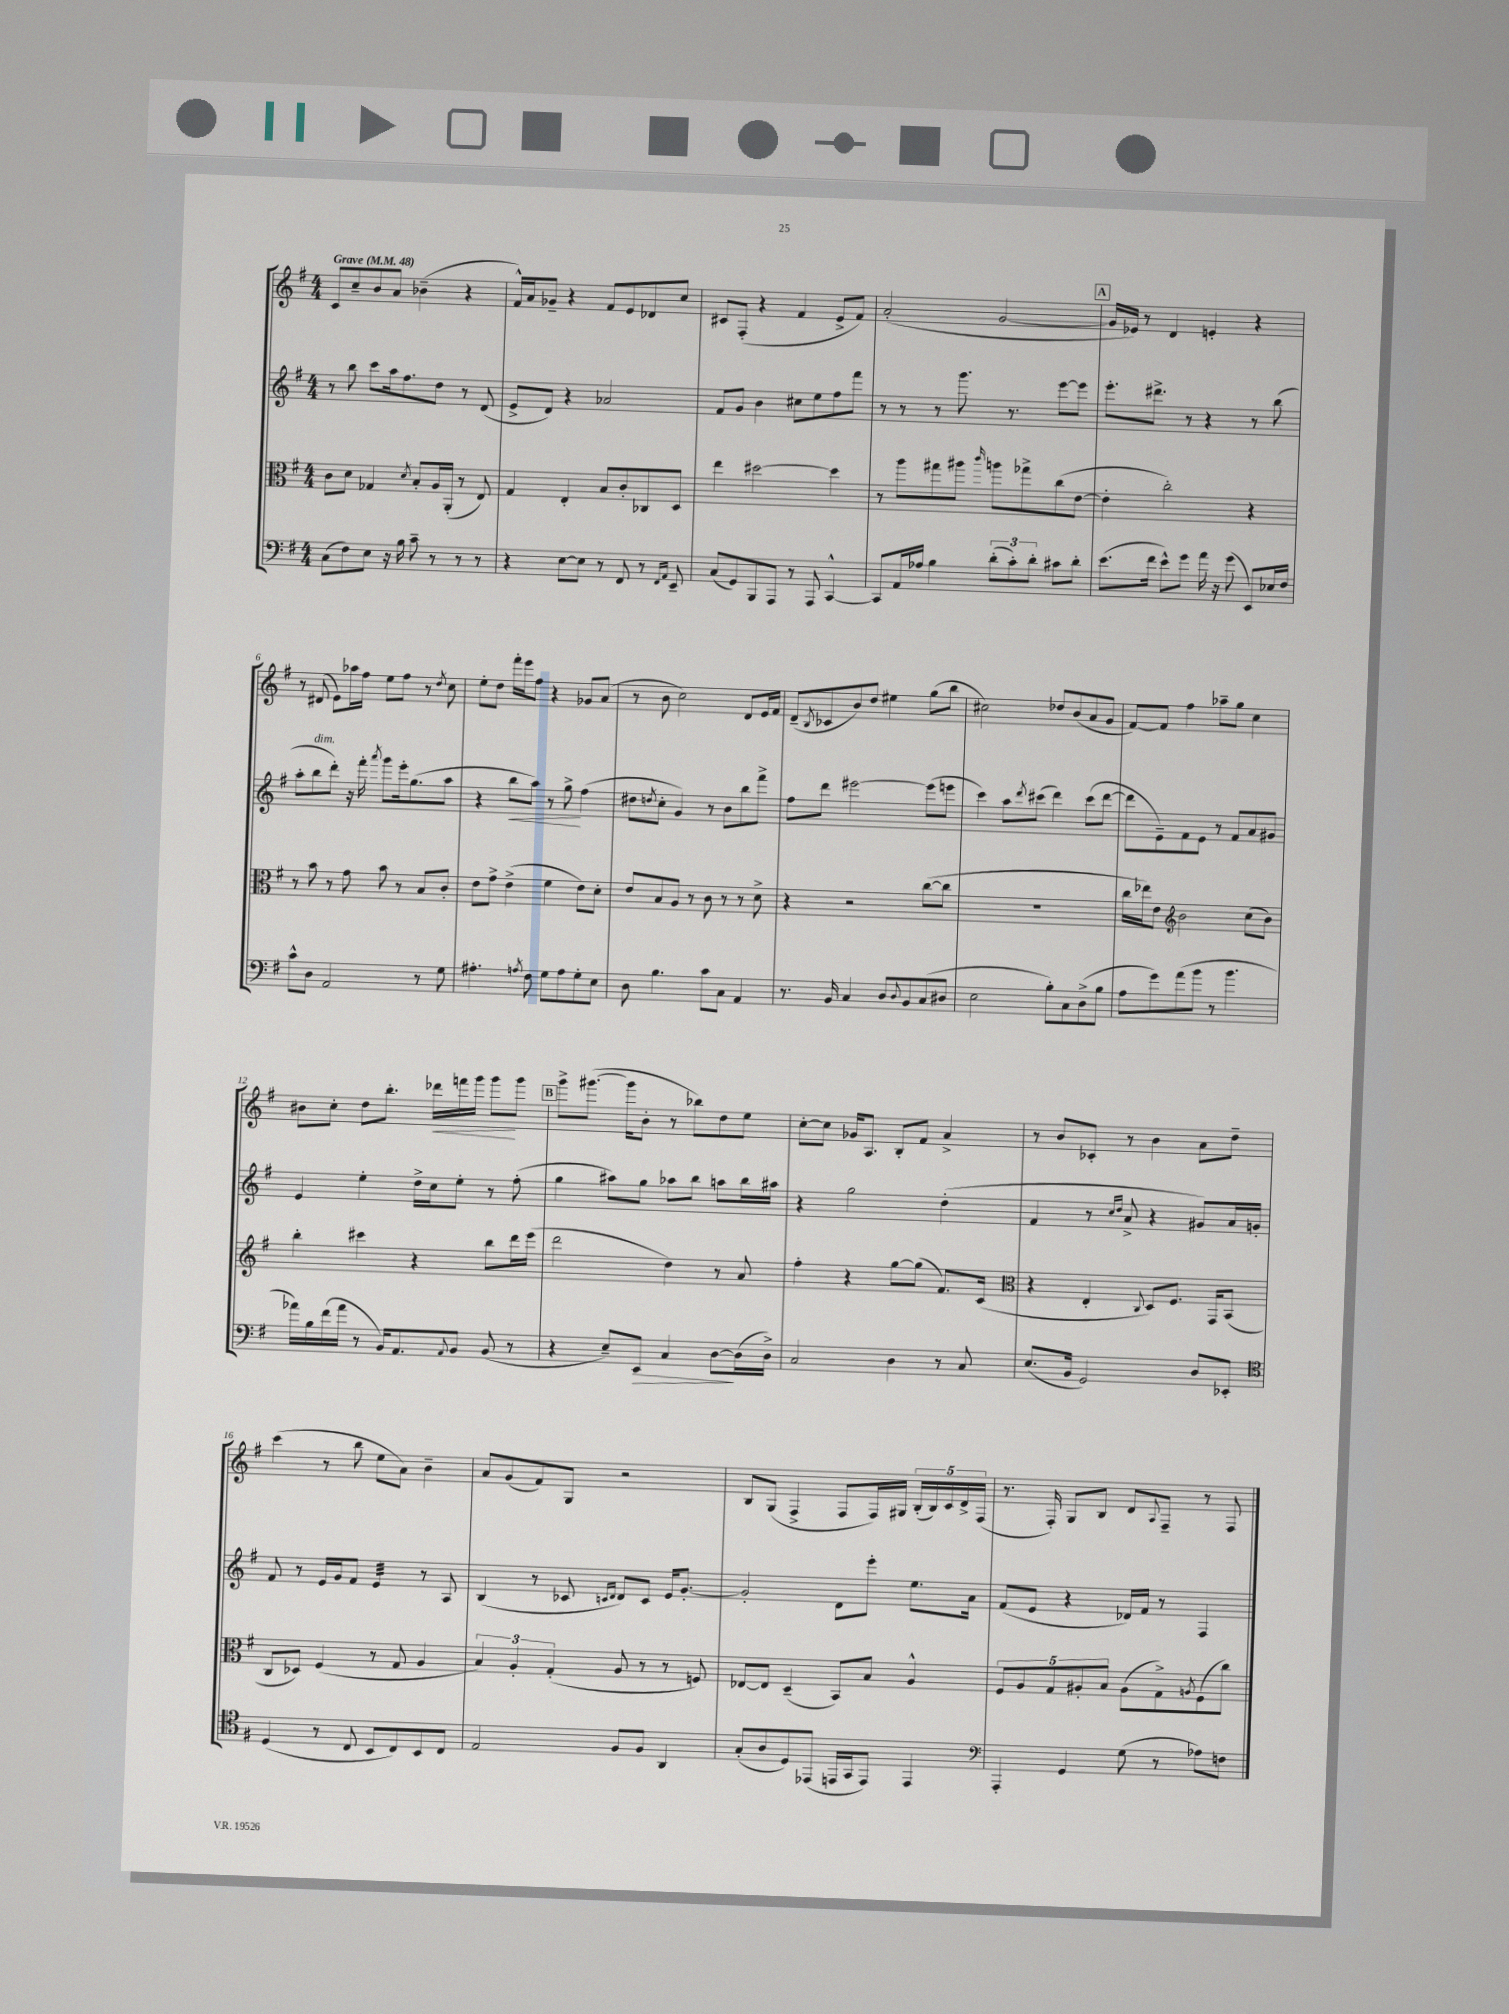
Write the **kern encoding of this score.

**kern	**dynam	**kern	**kern	**dynam	**kern	**dynam
*part4	*part4	*part3	*part2	*part2	*part1	*part1
*staff4	*staff4	*staff3	*staff2	*staff2	*staff1	*staff1
*clefF4	*	*clefC3	*clefG2	*	*clefG2	*
*k[f#]	*	*k[f#]	*k[f#]	*	*k[f#]	*
*M4/4	*	*M4/4	*M4/4	*	*M4/4	*
*MM48	*	*MM48	*MM48	*	*MM48	*
=1	=1	=1	=1	=1	=1	=1
!	!	!	!	!	!LO:TX:a:B:t=Grave	!
(8C\L	.	8c\L	8r	.	8c/L	.
8F#\)	.	8d\J	8bb\	.	8cc~/	.
8E\J	.	4G-X/	8ccc\L	.	8b/	.
16r	.	.	16aa\k	.	8a/J	.
16B\	.	.	8.ff#\	.	.	.
.	.	8qd/	.	.	.	.
8c~\	.	8B'/L	.	.	(4b-X~\	.
8r	.	16A/L	8dd\J	.	.	.
.	.	(16AA'/JJ	.	.	.	.
8r	.	8r	8r	.	4r	.
8r	.	8E/)	(8d/	.	.	.
=2	=2	=2	=2	=2	=2	=2
4r	.	4G/	8e^/L	.	16f#^^/LL)	.
.	.	.	.	.	16a/J	.
.	.	.	8d/J)	.	8g-X~/J	.
[8E\L	.	4E'/	4r	.	4r	.
8E\J]	.	.	.	.	.	.
8r	.	8B/L	2a-X/	.	8f#/L	.
8FF#/	.	8c'/	.	.	8e/	.
8r	.	8C-X/	.	.	8d-X/	.
16qqFF#/LL	.	.	.	.	.	.
16qqAA/JJ	.	.	.	.	.	.
8EE~/	.	8D/J	.	.	8cc/J	.
=3	=3	=3	=3	=3	=3	=3
(8C/L	.	4ee\	8f#/L	.	8c#X/L	.
8GG/)	.	.	8g/J	.	(8F#'/J	.
8BBB/	.	[2dd#X\	4b\	.	4r	.
8AAA/J	.	.	.	.	.	.
8r	.	.	8cc#X\L	.	4f#/	.
8AAA/	.	.	8ee\	.	.	.
[4CC^^/	.	4dd#\]	8ff#\	.	8e^/L	.
.	.	.	8fff#\J	.	8f#/J)	.
=4	=4	=4	=4	=4	=4	=4
8CC/L]	.	8r	8r	.	(2a'/	.
16AA/L	.	8aa\L	8r	.	.	.
16A-X/JJ	.	.	.	.	.	.
4B\	.	8gg#X\	8r	.	.	.
.	.	8aa#X\J	8.ggg\	.	.	.
.	.	16qqccc/	.	.	.	.
(12d'\L	.	8aan\L	.	.	[2g/	.
.	.	.	8.r	.	.	.
12c'\)	.	.	.	.	.	.
.	.	8gg-X^\	.	.	.	.
12d'\J	.	.	.	.	.	.
8c#X\L	.	(8cc\	[8eee\L	.	.	.
8d'\J	.	[8e\J	8eee\J]	.	.	.
!!LO:REH:place=s1:t=A
=5	=5	=5	=5	=5	=5	=5
(8.e\L	.	4e'\]	8.eee'\L	.	16g/LL]	.
.	.	.	.	.	16e-X/JJ)	.
.	.	.	.	.	8r	.
16f#\Jk	.	.	8.ddd#X^\J	.	.	.
8e^^\L)	.	2cc'\)	.	.	4d/	.
8g\J	.	.	8r	.	.	.
16a\	.	.	4r	.	4en'/	.
16r	.	.	.	.	.	.
(8g\	.	.	.	.	.	.
8EE/L)	.	4r	8r	.	4r	.
16E-X/L	.	.	(8bb\	.	.	.
16F#/JJ	.	.	.	.	.	.
!!LO:LB:g=z
=6	=6	=6	=6	=6	=6	=6
8c^^\L	.	8r	8aa'\L	.	8r	.
!	!	!	!LO:TX:a:i:t=dim.	!	!	!
8D\J	.	8b\	8bb\	.	(8d#X/	.
2AA/	.	8r	8ddd'\J)	.	8e\L)	.
.	.	8g\	16r	.	16aa-X\L	.
.	.	.	16fff#'\	.	16ff#\JJ	.
.	.	.	8qaaa/	.	.	.
.	.	8b\	8ggg\L	.	8ee\L	.
.	.	8r	16eee'\k	.	8ff#\J	.
.	.	.	(8.gg\	.	.	.
8r	.	8B/L	.	.	8r	.
.	.	.	.	.	8qdd/	.
8G\	.	8c'/J	8aa\J	.	8cc\	.
=7	=7	=7	=7	=7	=7	=7
4.A#X'\	.	8e\L	4r	.	8ee'\L	.
.	.	8g^\J	.	.	8dd\J	.
!	!	!	!	!LO:HP:b	!	!
.	.	(4e^\	8bb\L	<	16fff#'\LL	.
.	.	.	.	.	16eee\J	.
8qAn/	.	.	.	.	.	.
8F#\	.	.	8aa\J)	.	8ff#\J	.
8G\L	.	4f#\	8r	.	4r	.
8A\	.	.	8gg^\	.	.	.
8G'\	.	8e\L)	(4ff#\	[	8g-X/L	.
8E\J	.	8d'\J	.	.	(8a/J	.
=8	=8	=8	=8	=8	=8	=8
8D\	.	8e/L	8dd#X\L	.	8r	.
.	.	.	8qddn/	.	.	.
4.B\	.	8B/	8cc'\J	.	8b\	.
.	.	8A/J	4g/)	.	2cc\)	.
.	.	8r	.	.	.	.
8c\L	.	8c\	8r	.	.	.
8C\J	.	8r	8b\L	.	.	.
4AA/	.	8r	8bb\	.	8d/L	.
.	.	8d^\	8fff#^\J	.	16e/L	.
.	.	.	.	.	16f#/JJ	.
=9	=9	=9	=9	=9	=9	=9
8.r	.	4r	8ff#\L	.	(8d~/L	.
.	.	.	.	.	8qB/	.
.	.	.	8ddd\J	.	8c-X/	.
16BB/	.	.	.	.	.	.
4C/	.	2r	[2eee#X\	.	8b/)	.
.	.	.	.	.	8dd/J	.
8D/L	.	.	.	.	4ee#X\	.
8qqD/	.	.	.	.	.	.
8BB/	.	.	.	.	.	.
(8C/	.	([8cc\L	(8eee#\L]	.	(8gg\L	.
8D#X/J	.	8cc\J]	8eeen\J	.	8bb\J	.
=10	=10	=10	=10	=10	=10	=10
2E\	.	1r	4ccc\)	.	2cc#X\)	.
.	.	.	8aa\L	.	.	.
.	.	.	8qddd/	.	.	.
.	.	.	(8ccc#X\J	.	.	.
8B'\L)	.	.	4ddd\)	.	8dd-X/L	.
8C\	.	.	.	.	(8b/	.
(8D^\	.	.	(8ccc#\L	.	8a/	.
8B\J	.	.	[8ddd\J	.	8g/J	.
=11	=11	=11	=11	=11	=11	=11
8A\L	.	16cc\LL	8ddd\L]	.	[8f#/L)	.
.	.	16ee-X\J)	.	.	.	.
8g\)	.	8e\J	8e~\)	.	8f#/J]	.
*	*	*clefG2	*	*	*	*
(8a\	.	2b\	8f#\	.	4ff#\	.
8b\J	.	.	8e\J	.	.	.
8r	.	.	8r	.	8aa-X~\L	.
4.b\	.	.	8f#/L	.	8gg\J	.
.	.	(8cc\L	8a/	.	4cc\	.
.	.	8b\J)	8g#X/J	.	.	.
!!LO:LB:g=z
=12	=12	=12	=12	=12	=12	=12
16a-X\LL)	.	4bb'\	4e/	.	8b#X\L	.
16B\	.	.	.	.	.	.
(16f#\	.	.	.	.	8cc'\J	.
16a-\JJ	.	.	.	.	.	.
8r	.	4ccc#X\	4ee'\	.	8dd\L	.
16BB/KL)	.	.	.	.	8.bb'\J	.
8.AA/	.	.	.	.	.	.
.	.	4r	16dd^\LL	.	.	.
!	!	!	!	!	!	!LO:HP:b
.	.	.	16cc\J	.	16ddd-X\LL	<
8qqAA/	.	.	.	.	.	.
8BB/J	.	.	8ee'\J	.	16fffn\	.
.	.	.	.	.	16ggg\JJ	.
(8BB/	.	8bb\L	8r	.	8ggg\L	.
8r	.	16ddd\L	(8ff#'\	.	8ggg\J	[
.	.	(16eee\JJ	.	.	.	.
!!LO:REH:place=s1:t=B
=13	=13	=13	=13	=13	=13	=13
4r	.	2ddd\	4gg\	.	8ggg^\L	.
.	.	.	.	.	([8.ggg#X\J	.
8E~/L)	.	.	8aa#X\L)	.	.	.
.	.	.	.	.	16ggg#\KL]	.
!	!LO:HP:b	!	!	!	!	!
8EE/J	>	.	8gg\J	.	8b'\J	.
4C/	.	4dd\)	8aa-X\L	.	8r	.
.	.	.	8bb\J	.	8bb-X\L)	.
[8D\L	.	8r	8aan\L	.	8dd\	.
(16D\L]	]	8a/	16bb\L	.	8ee\J	.
16D^\JJ)	.	.	16aa#X\JJ	.	.	.
=14	=14	=14	=14	=14	=14	=14
2C/	.	4ff#'\	4r	.	[8cc'\L	.
.	.	.	.	.	8cc\J]	.
.	.	4r	2gg\	.	16g-X/KL	.
.	.	.	.	.	8.A/J	.
4D\	.	[8gg\L	.	.	8B'/L	.
.	.	(8gg\J]	.	.	8f#/J	.
8r	.	8.f#/L)	(4dd'\	.	4a^/	.
8C/	.	.	.	.	.	.
.	.	(16c/Jk	.	.	.	.
=15	=15	=15	=15	=15	=15	=15
*	*	*clefC3	*	*	*	*
(8.E/L	.	4r	4f#/	.	8r	.
.	.	.	.	.	8b/L	.
16BB/Jk	.	.	.	.	.	.
2GG/)	.	4E'/	8r	.	8c-X'/J	.
.	.	.	16qqcc/LL	.	.	.
.	.	.	16qqdd/JJ	.	.	.
.	.	.	8a^/	.	8r	.
.	.	8qqC/	.	.	.	.
.	.	8D/L)	4r	.	4b\	.
.	.	8.F#/J	.	.	.	.
8D/L	.	.	8g#X/L)	.	8a\L	.
.	.	16GG/KL	.	.	.	.
8EE-X'/J	.	(8BB/J	16a/L	.	8dd~\J	.
.	.	.	16gn'/JJ	.	.	.
!!LO:LB:g=z
=16	=16	=16	=16	=16	=16	=16
*clefC4	*	*	*	*	*	*
(4D/	.	8C/L	8f#/	.	(4ccc\	.
.	.	8D-X/J)	8r	.	.	.
8r	.	(4F#/	16e/LL	.	8r	.
.	.	.	16g/J	.	.	.
8C/	.	.	8f#/J	.	8bb\	.
*	*	*	*tremolo	*	*	*
8BB/L	.	8r	32e/LLL	.	8ee\L	.
.	.	.	32e/	.	.	.
.	.	.	32e/	.	.	.
.	.	.	32e/	.	.	.
8C/)	.	8G/	32e/	.	8a\J)	.
.	.	.	32e/	.	.	.
.	.	.	32e/	.	.	.
.	.	.	32e/JJJ	.	.	.
*	*	*	*Xtremolo	*	*	*
8BB/	.	4A/	8r	.	4b~\	.
8C/J	.	.	8A/	.	.	.
=17	=17	=17	=17	=17	=17	=17
2E/	.	6B/)	(4B/	.	8a/L	.
.	.	.	.	.	(8g/	.
.	.	6A'/	.	.	.	.
.	.	.	8r	.	8f#/)	.
.	.	(6G'/	.	.	.	.
.	.	.	8c-X/	.	8G/J	.
.	.	.	16qqcn/LL	.	.	.
.	.	.	16qqd/JJ	.	.	.
8F#/L	.	8A/	8d/L)	.	2r	.
8F#/J	.	8r	8c/J	.	.	.
4AA/	.	8r	16e/KL	.	.	.
.	.	.	[8.g'/J	.	.	.
.	.	8Fn/)	.	.	.	.
=18	=18	=18	=18	=18	=18	=18
(8G'/L	.	[8E-X/L	2g'/]	.	8B/L	.
8A/	.	8E-/J]	.	.	(8G/J	.
8D/)	.	(4D~/	.	.	4F#^/	.
(8EE-X/J	.	.	.	.	.	.
16EEn/LL	.	8BB/L)	8d\L	.	8F#/L	.
16GG/J	.	.	.	.	.	.
8EE/J)	.	8B/J	8eee'\J	.	16F#/L)	.
.	.	.	.	.	16G#X/JJ	.
4EE/	.	4A^^/	8.ee\L	.	(20B'/LL	.
.	.	.	.	.	20B/)	.
.	.	.	.	.	20c/	.
.	.	.	.	.	20d^/	.
.	.	.	16a\Jk	.	.	.
.	.	.	.	.	(20F#/JJ	.
=19	=19	=19	=19	=19	=19	=19
*clefF4	*	*	*	*	*	*
4AAA'/	.	10F#/L	(8f#/L	.	8.r	.
.	.	10A/	.	.	.	.
.	.	.	8e/J	.	.	.
.	.	.	.	.	16F#'/)	.
.	.	10G/	.	.	.	.
4GG/	.	.	4r	.	8G/L	.
.	.	10A#X'/	.	.	.	.
.	.	.	.	.	8B/J	.
.	.	10B/J	.	.	.	.
(8G\	.	(8A#\L	16d-X/LL)	.	8d/L	.
.	.	.	16f#/JJ	.	.	.
.	.	.	.	.	8qqA/	.
8r	.	8G^\)	8r	.	8F#~/J	.
.	.	8qAn/	.	.	.	.
8A-X\L)	.	(8F#\	4F#/	.	8r	.
8Fn\J	.	8cc\J)	.	.	8F#/	.
==	==	==	==	==	==	==
*-	*-	*-	*-	*-	*-	*-
